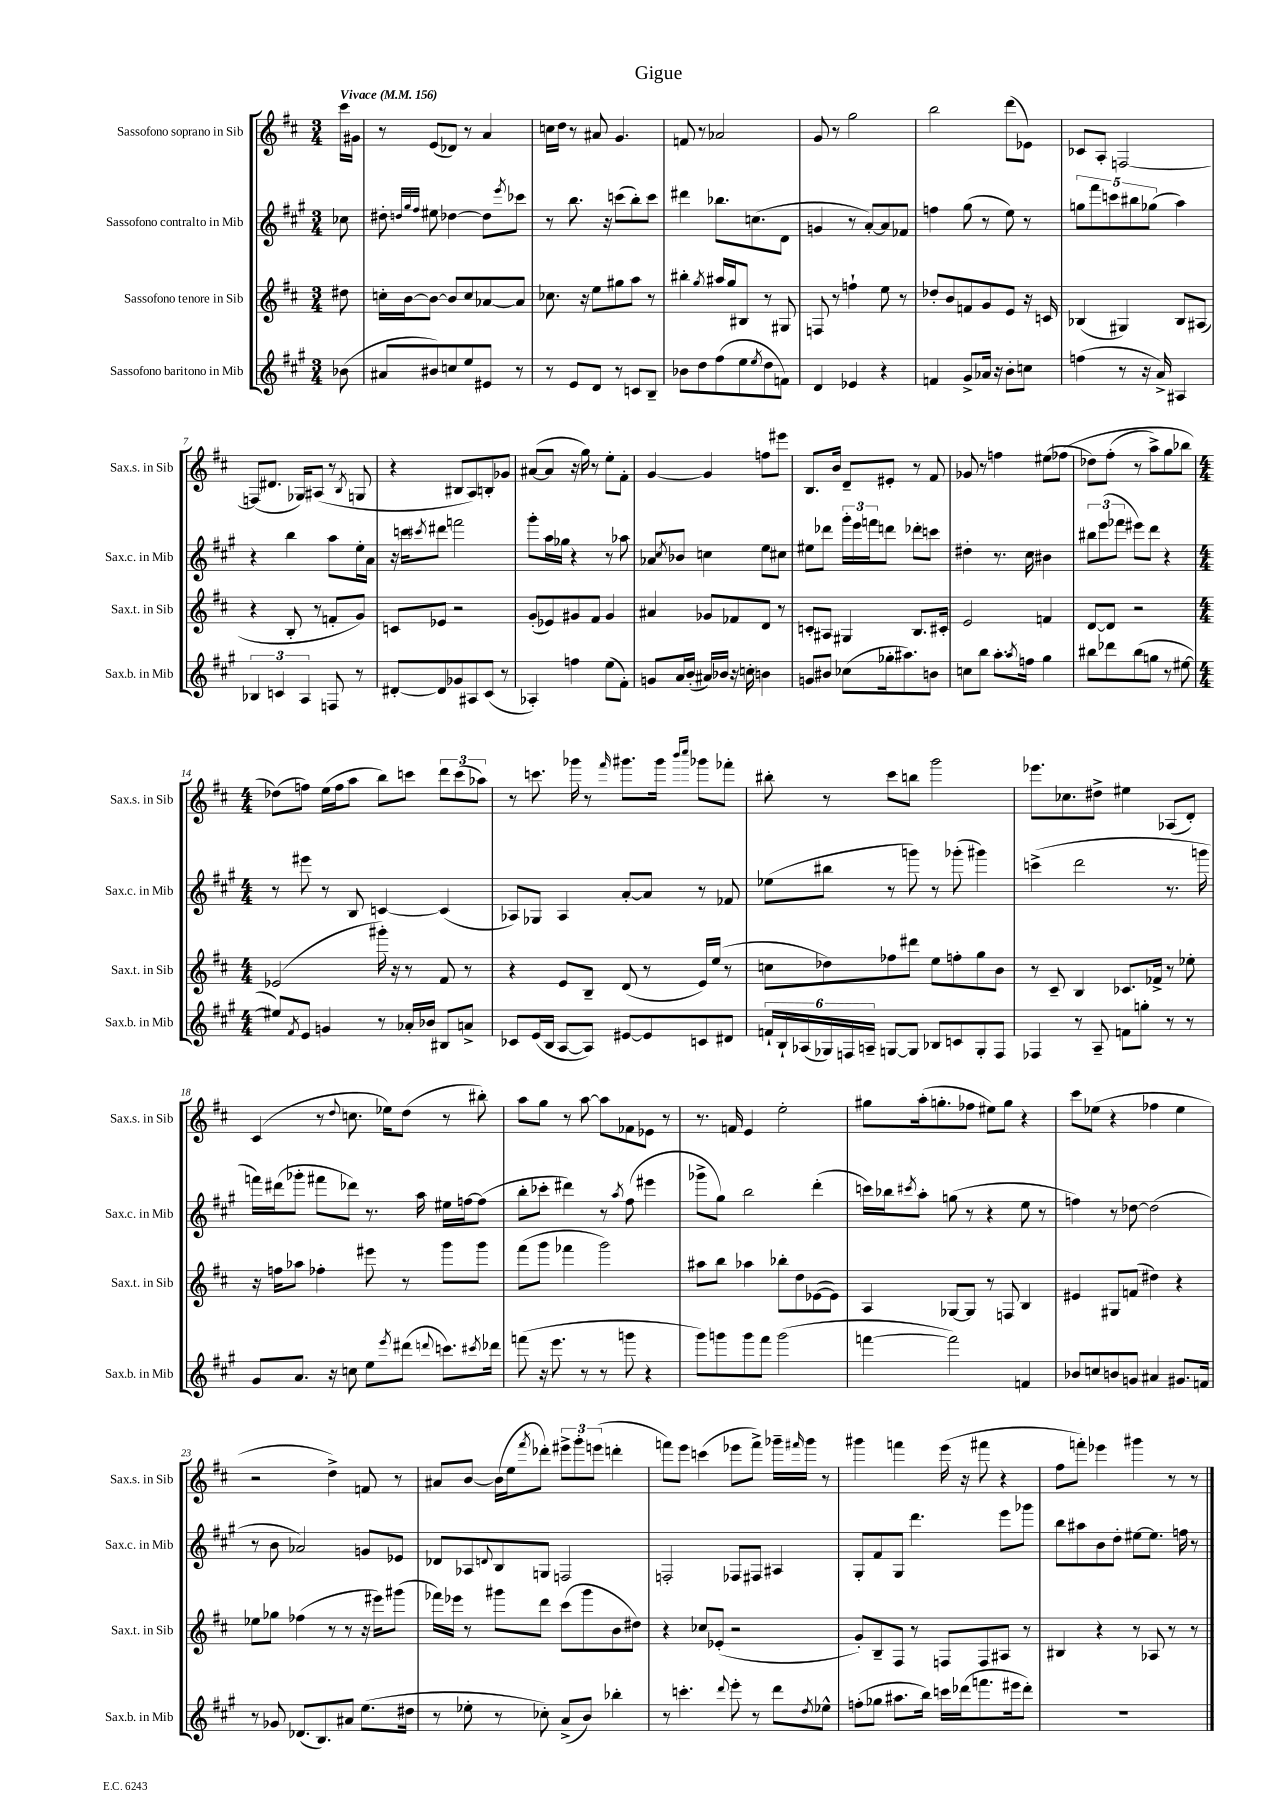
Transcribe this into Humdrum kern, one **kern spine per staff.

**kern	**kern	**kern	**kern
*part4	*part3	*part2	*part1
*staff4	*staff3	*staff2	*staff1
*I"Sassofono baritono in Mib	*I"Sassofono tenore in Sib	*I"Sassofono contralto in Mib	*I"Sassofono soprano in Sib
*I'Sax.b. in Mib	*I'Sax.t. in Sib	*I'Sax.c. in Mib	*I'Sax.s. in Sib
*clefG2	*clefG2	*clefG2	*clefG2
*k[f#c#g#]	*k[f#c#]	*k[f#c#g#]	*k[f#c#]
*M3/4	*M3/4	*M3/4	*M3/4
*MM156	*MM156	*MM156	*MM156
=	=	=	=
!	!	!	!LO:TX:a:B:t=Vivace
(8b-X\	8dd#X\	8cc-X\	16ccc#\LL
.	.	.	16g#X\JJ
=1	=1	=1	=1
8a#X/L	16ccn'\LL	8dd#X'\	8r
.	[16b\J	.	.
.	.	32qqddn/LLL	.
.	.	32qqgg#/	.
.	.	32qqff#/JJJ	.
8b#X/)	8b\J_	8ee#X\	(8e/L
8ccn/	8b/L]	[4dd-X\	8d-X/J)
8ee/	8cc/	.	8r
8e#X/J	[8a-X/	8dd-\L]	4a/
.	.	8qeee/	.
8r	8a-/J]	8ccc-X\J	.
=2	=2	=2	=2
8r	8.cc-X\	8r	16ccn\LL
.	.	.	16dd\JJ
8e/L	.	8.bb\	8r
.	16r	.	.
8d/J	8ee\L	.	8a#X/
.	.	16r	.
8r	8gg#X\	(8cccn\L	4.g/
8cn/L	8aa\J	8bb'\)	.
8B~/J	8r	8ccc\J	.
=3	=3	=3	=3
8b-X\L	4bb#X'\	4ddd#X\	8fn/
8dd\	.	.	8r
.	8qgg/	.	.
(8ff#\	16aa#X/LL	8.bb-X\L	2a-X/
.	16gg/J	.	.
8ee\	8B#X/J	.	.
.	.	(8.ccn\	.
8qee/	.	.	.
8dd\	8r	.	.
8fn\J)	8G#X/	8d\J	.
=4	=4	=4	=4
4d/	8Fn/	4gn/	8g/
.	8r	.	8r
4e-X/	4ffn`\	8r	2gg\
.	.	[8a'/L)	.
4r	8ee\	8a/]	.
.	8r	8f-X/J	.
=5	=5	=5	=5
4fn/	8dd-X'/L	4ffn\	2bb\
.	8b/	.	.
8g#^/L	8fn/	(8gg#\	.
16a-X/Jk	8g/	8r	.
16r	.	.	.
8b'\L	8e/J	8ee\)	(8ddd\L
8ccn\J	16r	8r	8e-X\J)
.	16cn/	.	.
=6	=6	=6	=6
(4ffn\	(4B-X/	10ggn\L	8c-X/L
.	.	10fff#\	.
.	.	.	8A'/J
.	.	10cccn\	.
8r	4G#X/)	.	[2Fn/
.	.	10bb#X\	.
16r	.	.	.
.	.	(10gg-X\J	.
16a^/)	.	.	.
4A#X/	8B-/L	4aa\)	.
.	(8A#X/J	.	.
!!LO:LB:g=z
=7	=7	=7	=7
6B-X/	4r	4r	(8Fn/L]
.	.	.	8.d#X/J
6cn/	.	.	.
.	8B'/	4bb\	.
.	.	.	16G-X/KL)
6A/	.	.	.
.	8r	.	(8A#X/J
8Fn/	8fn'/L	8aa\L	8r
.	.	.	8qB/
8r	8g/J)	16ee'\L	8Gn/
.	.	16a\JJ	.
=8	=8	=8	=8
[8d#X'/L	8cn/L	16r	4r
.	.	16cccn\KL	.
.	.	8qccc#X/	.
8d#/]	8e-X/J	8ddd#X\J	.
8g-X/	2r	2fffn\	8B#X/L
8A#X/	.	.	8A/)
(8c#/J	.	.	8Bn'/
8r	.	.	8g-X/J
=9	=9	=9	=9
4A-X'/)	(8g'/L	8ggg#'\L	([8a#X/L
.	8e-X/)	16aa\L	8a#/J]
.	.	16gg-X\JJ	.
4ffn\	8g#X/	4r	16r
.	.	.	16gg\)
.	8f#/J	.	8r
(8ee\L	4g#/	8r	8ee'\L
8f#'\J)	.	8aa-X\	8f#'\J
=10	=10	=10	=10
8gn/L	4a#X/	8a-X/L	[4g/
.	.	8qcc#/	.
16a/L	.	8b-X/J	.
(16b'/JJ	.	.	.
16a#X/LL)	8g-X/L	4ccn\	4g/]
16b-X/JJ	.	.	.
16r	8f-X/	.	.
16ccn'\	.	.	.
4bn\	8d/J	8ee\L	8ffn\L
.	8r	8cc#X\J	8eee#X\J
=11	=11	=11	=11
8gn/L	8cn'/L	8ee#X\L	8.B/L
8b#X/J	8A#X/J	8ddd-X\J	.
.	.	.	16b/Jk
(8cc-X\L	4G#X/	24ggg#'\LL	8d~/L
.	.	24eee\	.
.	.	24fffn\J	.
16gg-X'\k	.	8dddn\J	8e#X'/J
8.aa#X\)	.	.	.
.	8.B/L	8ddd-X'\L	8r
8bn\J	.	8cccn\J	8f#/
.	16c#X'/Jk	.	.
=12	=12	=12	=12
8ccn\L	2e/	4dd#X'\	8g-X/
8bb\J	.	.	8r
8.aa'\L	.	8.r	4ffn\
8qaa/	.	.	.
16ffn\Jk	.	16cc#\	.
4gg#\	4fn/	4b#X\	(8ee#X\L
.	.	.	(8ff-X\J
=13	=13	=13	=13
8bb#X\L	[8d/L	12bb#X\L	8dd-X\L)
.	.	(12eee\	.
8ddd-X\	8d/J]	.	(8ff#'\J
.	.	12fff-X\J	.
(8bb#\	2r	8eee#X\L)	8r
8ggn\J	.	8ddd\J	8aa^\L)
8r	.	4r	8gg\
[8ee#X\	.	.	8bb-X\J
!!LO:LB:g=z
=14	=14	=14	=14
*M4/4	*M4/4	*M4/4	*M4/4
8ee#X/L])	(2e-X/	8r	(8dd-X\L)
8qf#/	.	.	.
8e/J	.	8eee#X\	8ffn\J)
4gn/	.	8r	(16ee\LL
.	.	.	16ff\J
.	.	8B/	8aa\J
8r	16ggg#X'\)	[4cn/	8bb\L)
.	16r	.	.
16a-X'/LL	8r	.	8cccn\J
16b-X/JJ	.	.	.
8B#X/L	8f#/	(4c/]	12ddd\L
.	.	.	(12ccc\
8an^/J	8r	.	.
.	.	.	12aa-X\J)
=15	=15	=15	=15
8c-X/L	4r	8A-X/L)	8r
(16e/L	.	8G-X/J	8.cccn\
16B/JJ	.	.	.
[8A/L	8e/L	4A-/	.
.	.	.	16ggg-X\
8A/J])	8B~/J	.	8r
.	.	.	16qqfff#/
[8e#X/L	(8d/	[8a'/L	8.ggg#X\L
8e#/]	8r	8a/J]	.
.	.	.	16ggg#\Jk
.	.	.	16qqbbb/LL
.	.	.	16qqcccc#/JJ
8cn/	16e/LL)	8r	8ggg-X\L
.	(16ee/JJ	.	.
8d#X/J	8r	8f-X/	8fff-X'\J
=16	=16	=16	=16
24fn`/LL	8ccn\L	(8ee-X\L	8bb#X'\
24B`/	.	.	.
(24A-X/	.	.	.
24G-X/)	8dd-X\)	8bb#X\J	8r
24Fn/	.	.	.
24An~/JJ	.	.	.
[8Gn/L	8ff-X\	8r	8ccc#\L
8G/J]	8ddd#X\J	8gggn\)	8bbn\J
8B-X/L	8ee\L	8r	2ggg\
8cn/	8ffn'\	(8ggg-X'\	.
8G'/	8gg\	4ggg#X\)	.
8F/J	8b\J	.	.
=17	=17	=17	=17
4F-X/	8r	(4cccn^\	8.eee-X\L
.	8c#~/	.	.
.	.	.	8.cc-X\
8r	4B/	2ddd\	.
8A~/	.	.	8dd#X^\J
8fn\L	8.c-X/L	.	4ee#X\
8ggn'\J	.	.	.
.	16f-X^/Jk	.	.
8r	8r	8.r	(8A-X/L
8r	8ee-X'\	.	8d'/J)
.	.	16gggn\	.
!!LO:LB:g=z
=18	=18	=18	=18
8g#/L	16r	16fffn\LL)	(4c#/
.	16ffn\KL	(16ddd#X\J	.
8.a/J	8aa-X\J	8ggg-X'\J	.
.	4ff-X'\	8fff#X\L	8r
16r	.	.	.
.	.	.	8qqdd/
8ccn\	.	8ddd-X\J)	8.ccn\
8ee\L	8eee#X\	8.r	.
.	.	.	16ee-X\KL)
8qeee/	.	.	.
(8ddd#X\J	8r	.	(8dd\J
.	.	16aa\	.
8qqdddn/	.	.	.
8.cccn\L)	8ggg\L	16ee#X\LL	8r
.	.	[16ffn\J	.
.	8ggg\J	(8ff\J]	8bb#X'\)
8qccc#X/	.	.	.
16ddd-X\Jk	.	.	.
=19	=19	=19	=19
(8fffn\	(8fff#\L	8bb'\L	8aa\L
16r	8ggg\J	8ccc-X'\J	8gg\J
8.eee\	.	.	.
.	4fff-X\	4ddd#X\)	8r
8r	.	.	[8aa\
8r	2ggg\)	8r	8aa\L]
.	.	8qaa/	.
8gggn\	.	(8ff#\	8f-X\
4r	.	4eee#X\	8e-X\J
.	.	.	8r
=20	=20	=20	=20
8ggg#\L)	8aa#X\L	8ggg-X^\L	8.r
8gggn\	8bb\J	8gg#\J)	.
.	.	.	16fn/
8ggg\	4aa-X\	2bb\	4e/
8fff#\J	.	.	.
(2ggg\	8bb-X'\L	.	2ee'\
.	8dd\	.	.
.	([8e-X\	(4ddd'\	.
.	8e-\J])	.	.
=21	=21	=21	=21
[4fffn\	4A/	16cccn\LL)	8gg#X\L
.	.	16bb-X\J	.
.	.	8qccc#X/	.
.	.	8aa'\J	(16aa'\k
.	.	.	8.ggn'\
2fff\])	[8G-X/L	(8ggn\	.
.	8G-/J]	8r	8ff-X\J
.	8r	4r	8ee#X\L)
.	8Fn/	.	8gg\J
4fn/	4B/	8ee\	4r
.	.	8r	.
=22	=22	=22	=22
8b-X/L	4e#X/	4ffn\)	8ccc#\L
8ccn/	.	.	(8ee-X\J
8bn/	8G#X/L	8r	4r
8gn/J	(8fn/J	[8dd-X\	.
4a#X/	4dd#X\)	(2dd-\]	4ff-X\
8.g#X/L	4r	.	4ee-\
16fn/Jk	.	.	.
!!LO:LB:g=z
=23	=23	=23	=23
8r	8ee-X\L	8r	2r
8g-X/	8gg-X\J	8b\	.
(8.d-X/L	(4ff-X\	2a-X/)	.
8.B/)	.	.	.
.	8r	.	4dd^\)
8a#X/J	8r	.	.
(8.ee\L	16r	8gn/L	8fn/
.	16eee#X\KL)	.	.
.	(8ggg#X\J	8e-X/J	8r
16dd#X\Jk	.	.	.
=24	=24	=24	=24
8r	16fff-X\LL)	8d-X/L	8a#X/L
.	16eee-X\JJ	.	.
8ee-X'\	8r	8A-X/	[8b/J
.	.	8qqdn/	.
8r	8ggg#X\L	8B/	(16b\LL]
.	.	.	16ee\J
.	.	.	8qfff#/
8cc-X'\)	8ddd\J	8Gn/J	8ddd-X'\J)
(8a^/L	(8ccc#\L	2Fn/	12eee#X^\L
.	.	.	12ggg'\
8b/J)	8ggg#\	.	.
.	.	.	(12eeen\J
4bb-X'\	8b\	.	4dddn'\
.	8dd#X\J)	.	.
=25	=25	=25	=25
8r	4r	2Fn'/	8fffn\L)
4.cccn'\	.	.	8eee\J
.	8cc-X/L	.	(4cccn\
.	(8e-X'/J	.	.
8qqddd/	.	.	.
8eee'\	2r	8F-X/L	8eee-X\L
8r	.	8F#X/J	8fff^\J)
8ddd\L	.	4A#X/	16ggg-X~\LL
.	.	.	16qqfff#X/
.	.	.	16ggg-\JJ
8qdd/	.	.	.
8ee-X^^\J	.	.	8r
=26	=26	=26	=26
(8ffn'\L	8g'/L)	8G#'/L	4ggg#X\
8gg-X\J	8B~/	8f#/	.
8.aa#X\L	8F#/J	8G#/J	4fffn\
.	8r	4.ddd\	.
16bb\Jk)	.	.	.
16cccn\LL	8Fn/L	.	(16eee\
(16ddd-X\J	.	.	16r
8.fffn\	8F/	.	8fff#X\
.	8A#X/J	8eee\L	4r
16eee#X\k	.	.	.
8ddd-'\J)	8r	8ggg-X\J	.
=27	=27	=27	=27
1r	4B#X/	8bb\L	8ff#\L
.	.	8aa#X\	8fffn'\J)
.	4r	8b\	4eee-X\
.	.	8dd'\J	.
.	8r	[8ee#X\L	4ggg#X\
.	8A-X/	8.ee#\J]	.
.	8r	.	8r
.	.	16ffn\	.
.	8r	8r	8r
==	==	==	==
*-	*-	*-	*-
